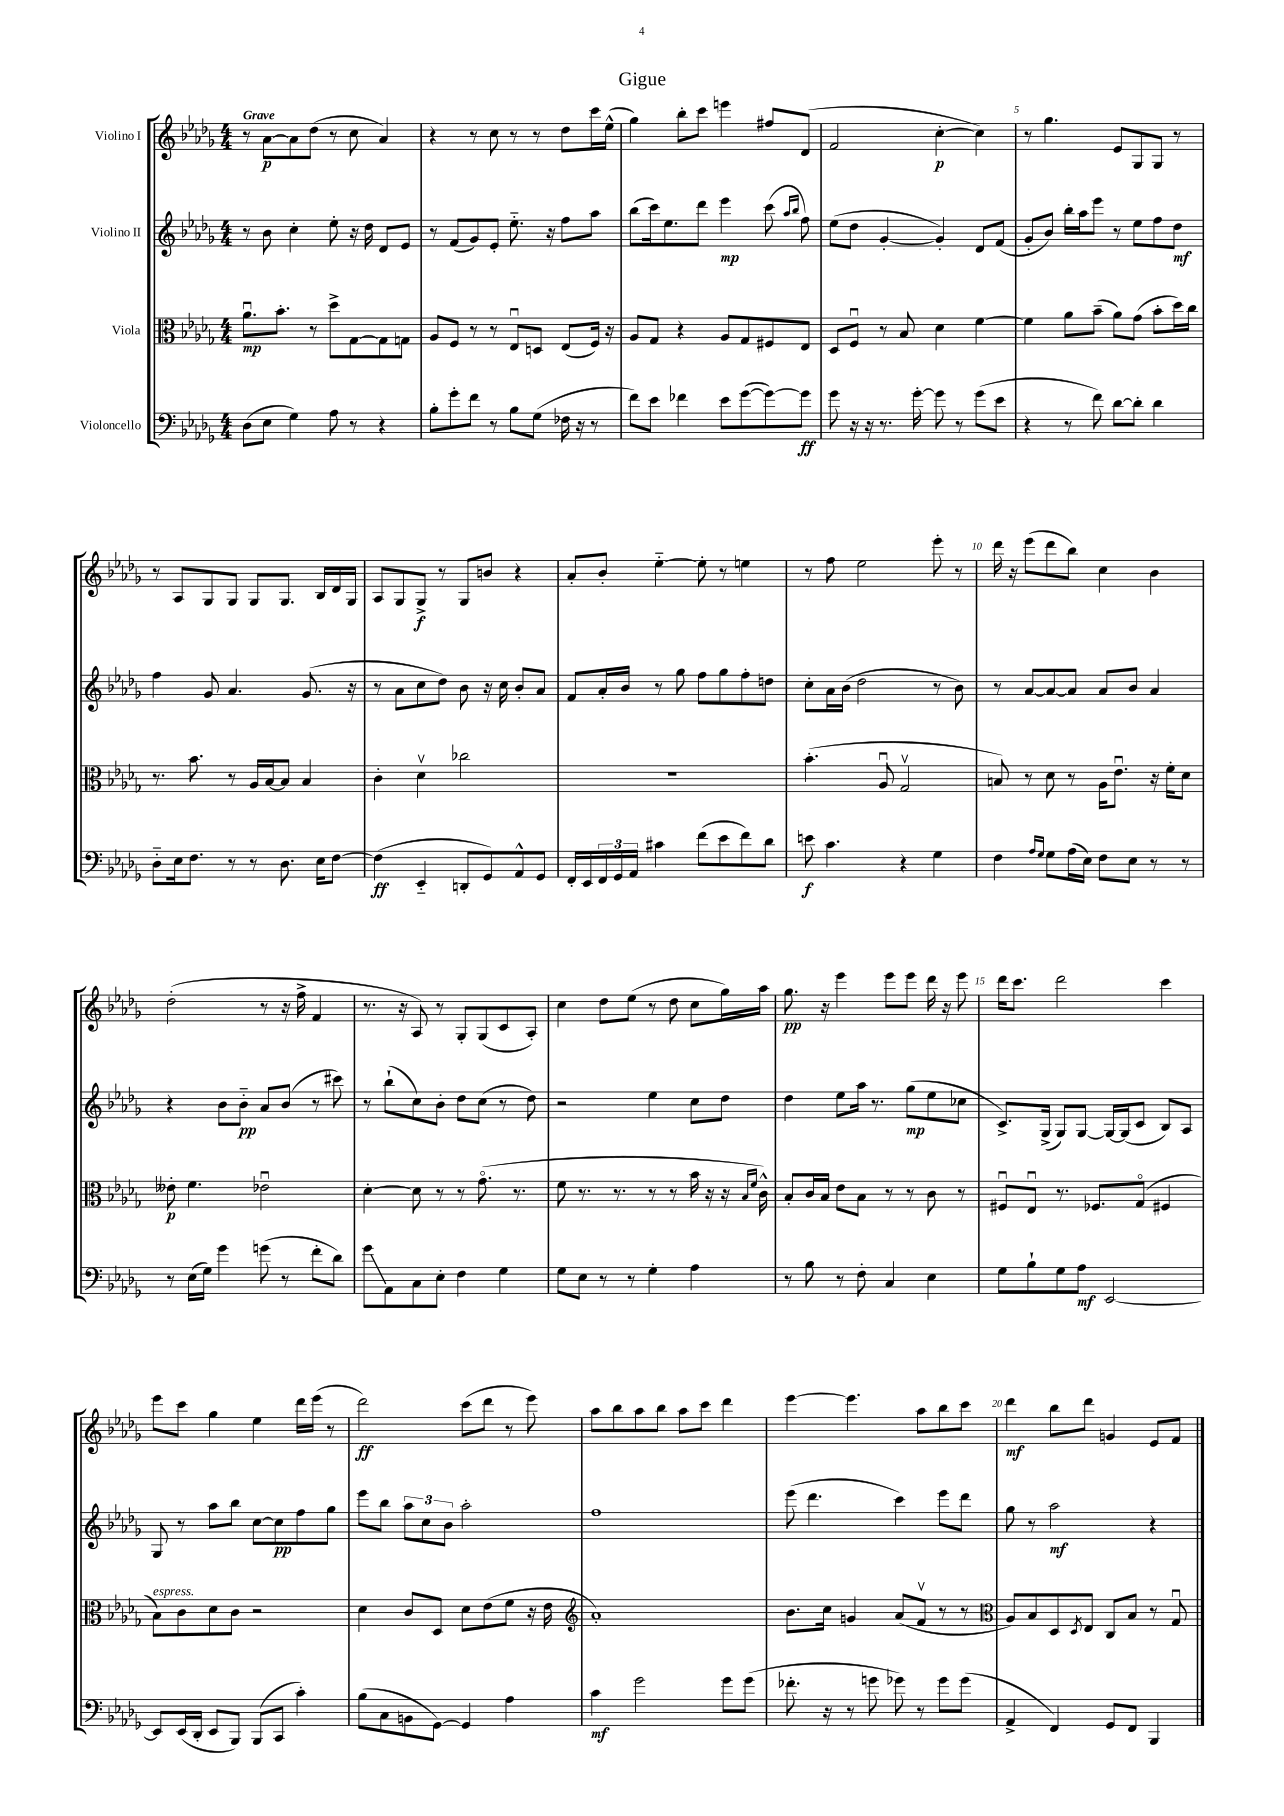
\header { title = "Gigue" }
<<
\new StaffGroup <<
\new Staff = "s0" \with { instrumentName = "Violino I" } {
    \clef treble \key des \major \numericTimeSignature \time 4/4 \tempo "Grave"
    r8 aes'8~\p aes'8 des''8( r8 c''8 aes'4) |
    r4 r8 c''8 r8 r8 des''8 c'''16 ees''16-^( |
    ges''4) bes''8-. c'''8 e'''4 fis''8 des'8( |
    f'2 c''4~-.\p c''4) |
    r8 ges''4. ees'8 ges8 ges8 r8 |
    r8 aes8 ges8 ges8 ges8 ges8. bes16 des'16 ges16 |
    aes8 ges8 ges8->\f r8 ges8 b'8 r4 |
    aes'8-. bes'8-. ees''4~-_ ees''8-. r8 e''4 |
    r8 f''8 ees''2 ees'''8-. r8 |
    des'''16 r16 ees'''8( des'''8 bes''8) c''4 bes'4 |
    des''2-.( r8 r16 f''16-> f'4 |
    r8. r16 aes8) r8 ges8-. ges8( c'8 aes8-.) |
    c''4 des''8 ees''8( r8 des''8 c''8 ges''16) aes''16 |
    ges''8.\pp r16 ees'''4 ees'''8 ees'''8 des'''16 r16 ees'''8 |
    des'''16 c'''8. des'''2 c'''4 |
    ees'''8 c'''8 ges''4 ees''4 des'''16 ees'''16( r8 |
    des'''2\ff) c'''8( des'''8 r8 ees'''8) |
    aes''8 bes''8 aes''8 bes''8 aes''8 c'''8 des'''4 |
    ees'''4~ ees'''4. aes''8 bes''8 c'''8 |
    des'''4\mf bes''8 des'''8 g'4 ees'8 f'8 \bar "|." |
}
\new Staff = "s1" \with { instrumentName = "Violino II" } {
    \clef treble \key des \major \numericTimeSignature \time 4/4
    r8 bes'8 c''4-. ees''8-. r16 des''16 des'8 ees'8 |
    r8 f'8( ges'8) ees'8-. ees''8.-_ r16 f''8 aes''8 |
    bes''8( c'''16) ees''8. des'''8 ees'''4\mp c'''8( \grace { aes''16 bes''16 } f''8) |
    ees''8( des''8 ges'4~-. ges'4-.) des'8 f'8( |
    ges'8-. bes'8) bes''16-. aes''16 ees'''8 r8 ees''8 f''8 des''8\mf |
    f''4 ges'8 aes'4. ges'8.( r16 |
    r8 aes'8 c''8 des''8) bes'8 r16 c''16 bes'8-. aes'8 |
    f'8 aes'16-. bes'16 r8 ges''8 f''8 ges''8 f''8-. d''8 |
    c''8-. aes'16 bes'16( des''2 r8 bes'8) |
    r8 aes'8~ aes'8~ aes'8 aes'8 bes'8 aes'4 |
    r4 bes'8 bes'8-_\pp aes'8 bes'8( r8 cis'''8) |
    r8 bes''8-!( c''8) bes'8-. des''8 c''8( r8 des''8) |
    r2 ees''4 c''8 des''8 |
    des''4 ees''8 aes''16 r8. ges''8\mp( ees''8 ces''8 |
    c'8.->) ges16->( ges8) ges8~ ges16~ ges16( c'8 bes8) aes8 |
    ges8 r8 aes''8 bes''8 c''8~ c''8\pp f''8 ges''8 |
    ees'''8 bes''8 \tuplet 3/2 { aes''8 c''8 bes'8 } aes''2-. |
    f''1 |
    ees'''8( des'''4. c'''4) ees'''8 des'''8 |
    ges''8 r8 aes''2\mf r4 \bar "|." |
}
\new Staff = "s2" \with { instrumentName = "Viola" } {
    \clef alto \key des \major \numericTimeSignature \time 4/4
    aes'8.\downbow\mp bes'8.-. r8 des''8-> ges8~ ges8 g8 |
    aes8 f8 r8 r8 ees8\downbow d8 ees8( f16) r16 |
    aes8 ges8 r4 aes8 ges8 fis8 ees8 |
    des8 f8\downbow r8 bes8 des'4 f'4~ |
    f'4 aes'8 bes'8--( aes'8) ges'8( bes'8-. des''16) c''16 |
    r8. bes'8. r8 aes16 bes16~ bes8 bes4 |
    c'4-. des'4\upbow ces''2 |
    R1 |
    bes'4.-.( aes8\downbow ges2\upbow |
    b8) r8 des'8 r8 aes16 ees'8.\downbow r16 f'16-. des'8 |
    eeses'8-.\p f'4. ees'2\downbow |
    des'4~-. des'8 r8 r8 ges'8.\flageolet( r8. |
    f'8 r8. r8. r8 r8 bes'16 r16 r16 \grace { bes16 f'16 } c'16-^) |
    bes8-. c'16 bes16 ees'8 bes8 r8 r8 c'8 r8 |
    fis8\downbow ees8\downbow r8. fes8. ges8\flageolet( fis4 |
    bes8^\markup { \italic "espress." }) c'8 des'8 c'8 r2 |
    des'4 c'8 des8 des'8 ees'8( f'8 r16 ees'16 |
    \clef treble aes'1-.) |
    bes'8. c''16 g'4 aes'8( f'8\upbow r8 r8 |
    \clef alto aes8) bes8 des8 \acciaccatura { des8 } ees8 c8 bes8 r8 ges8\downbow \bar "|." |
}
\new Staff = "s3" \with { instrumentName = "Violoncello" } {
    \clef bass \key des \major \numericTimeSignature \time 4/4
    des8( ees8 ges4) aes8 r8 r4 |
    bes8-. ges'8-. f'8 r8 bes8 ges8( fes16 r16 r8 |
    f'8) ees'8 fes'4 ees'8 ges'8~( ges'8~) ges'8\ff |
    ges'8 r16 r16 r8. ges'16~-. ges'8 r8 ges'8( ees'8 |
    r4 r8 f'8) des'8~ des'8-. des'4 |
    des8-_ ees16 f8. r8 r8 des8. ees16 f8~ |
    f4\ff( ees,4-_ d,8-. ges,8) aes,8-^ ges,8 |
    f,16-. ees,16 \tuplet 3/2 { f,16 ges,16 aes,16 } cis'4 f'8( ees'8 f'8) des'8 |
    e'8\f c'4. r4 ges4 |
    f4 \grace { aes16 ges16 } ges8 aes16( ees16) f8 ees8 r8 r8 |
    r8 ees16( ges16) ges'4 g'8( r8 f'8-. des'8) |
    ges'8\glissando aes,8 c8 ees8-. f4 ges4 |
    ges8 ees8 r8 r8 ges4-. aes4 |
    r8 bes8 r8 f8-. c4 ees4 |
    ges8 bes8-! ges8 aes8\mf ees,2~ |
    ees,8 ees,16( des,16-. ees,8 bes,,8) bes,,8( c,8 c'4-.) |
    bes8( c8 b,8 ges,8~) ges,4 aes4 |
    c'4\mf ges'2 ges'8 ges'8( |
    fes'8.-. r16 r8 g'8 ges'8) r8 ges'8 ges'8( |
    aes,4-> f,4) ges,8 f,8 bes,,4 \bar "|." |
}
>>
>>
\layout { \context { \Score \override BarNumber.break-visibility = ##(#f #t #t) barNumberVisibility = #(every-nth-bar-number-visible 5) } }
